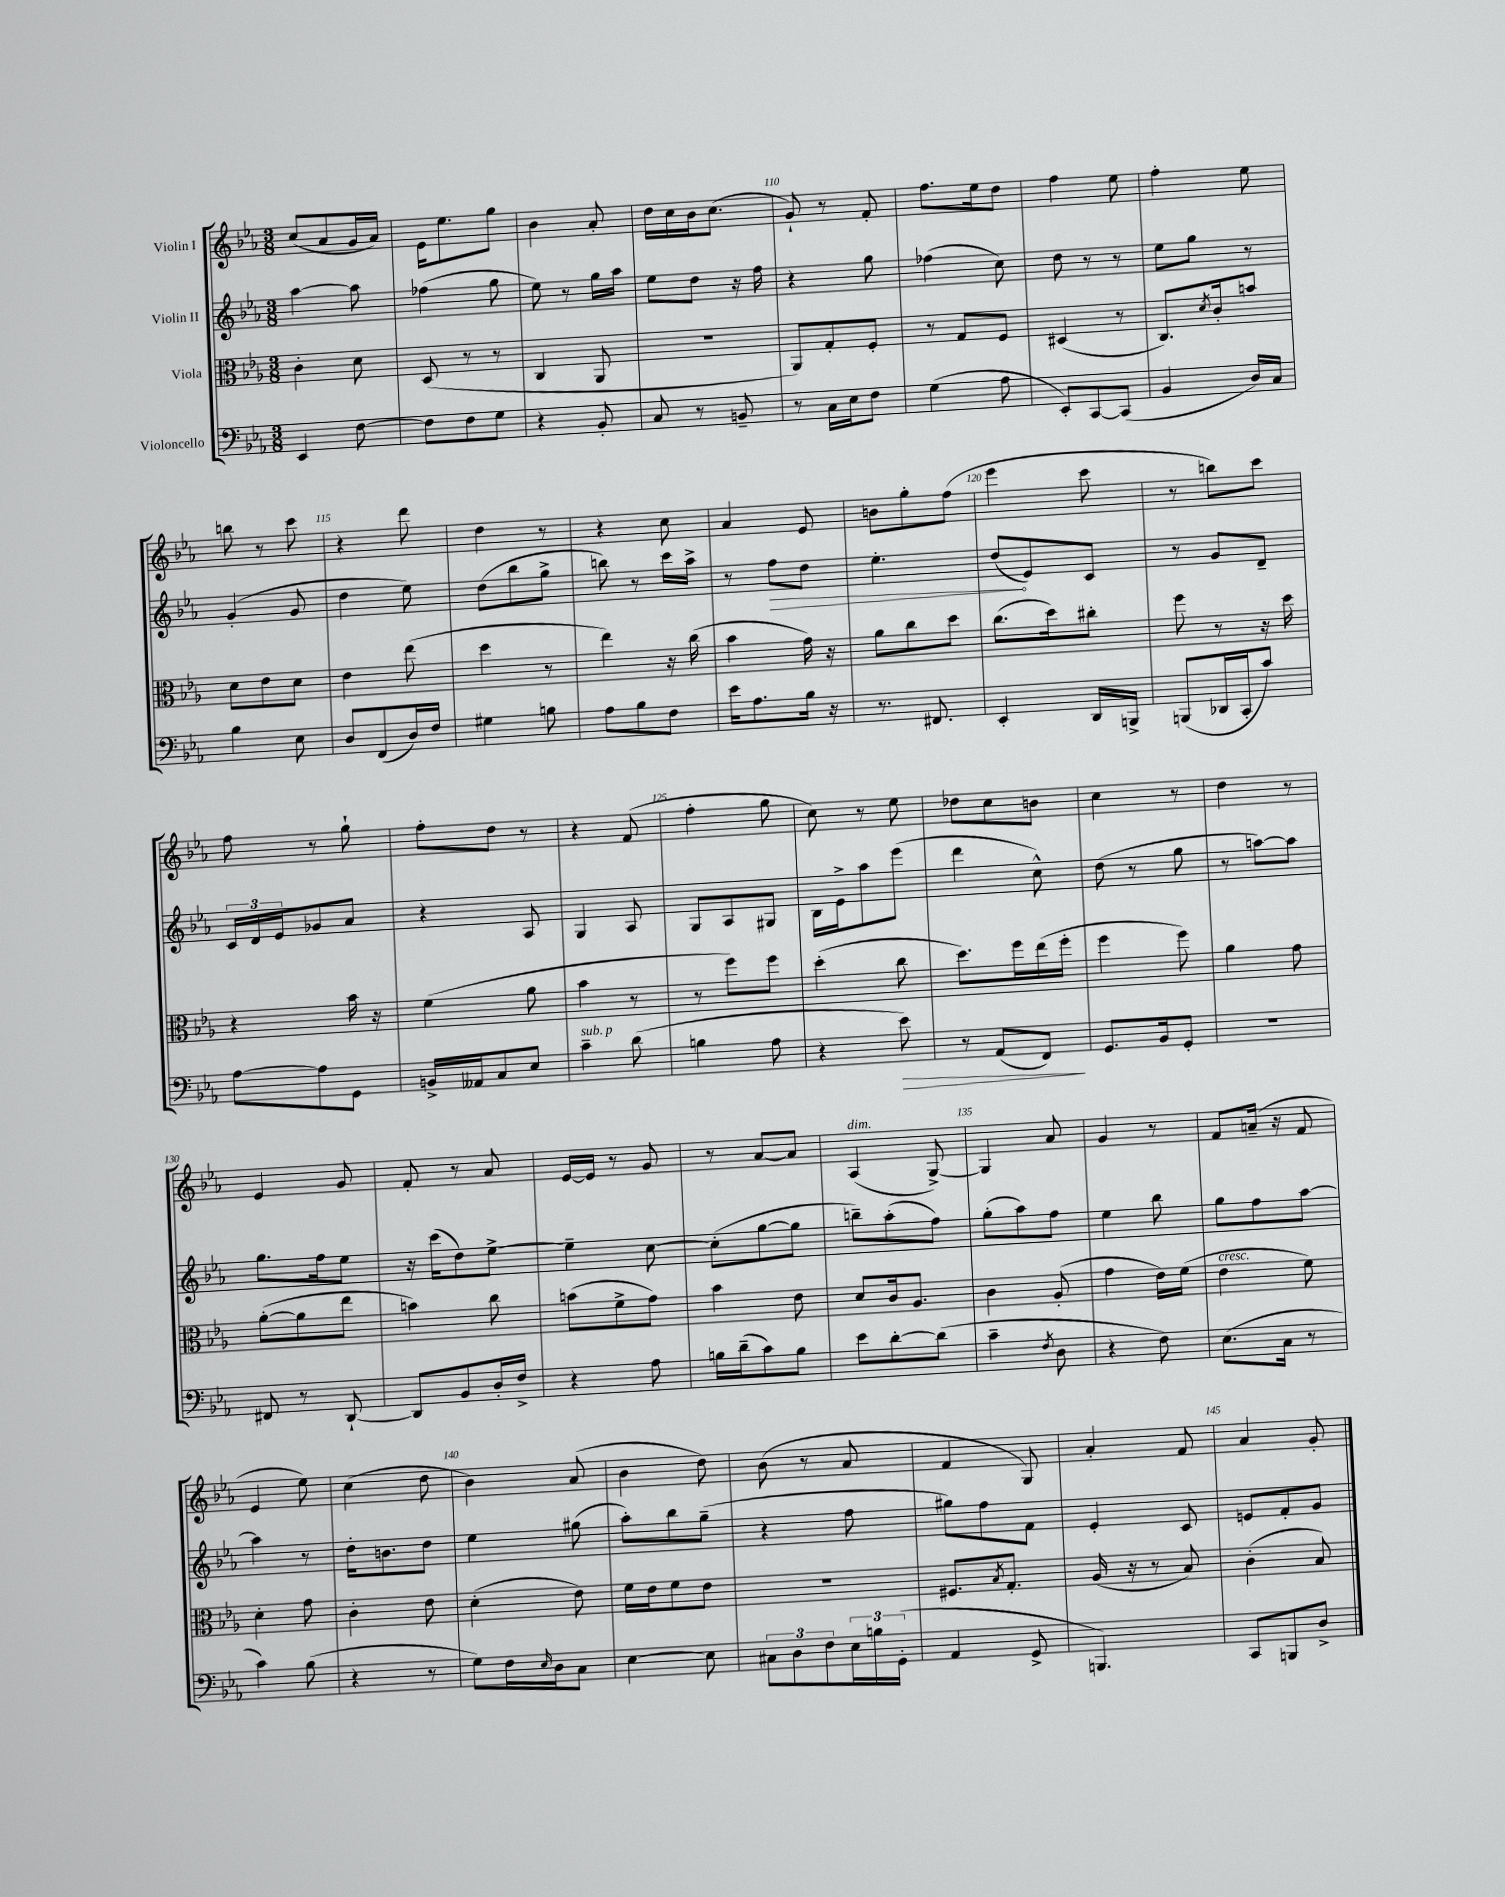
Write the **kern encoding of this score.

**kern	**kern	**kern	**kern
*staff4	*staff3	*staff2	*staff1
*clefF4	*clefC3	*clefG2	*clefG2
*k[b-e-a-]	*k[b-e-a-]	*k[b-e-a-]	*k[b-e-a-]
*M3/8	*M3/8	*M3/8	*M3/8
4EE-	4c'	[4aa-	(8cc
.	.	.	8a-
[8F	8d	8aa-]	16g
.	.	.	16a-)
=	=	=	=
8F]	(8D	(4ff-	16e-
.	.	.	8.ee-
8F	8r	.	.
8G	8r	8gg	8gg
=	=	=	=
4r	4C	8ee-)	4b-
.	.	8r	.
8BB-'	8AA-	16gg	8a-'
.	.	16aa-	.
=	=	=	=
8C	4.r	8ee-	16dd
.	.	.	16cc
8r	.	8dd	16b-
.	.	.	(8.cc
8BB~	.	16r	.
.	.	16ff	.
=	=	=	=
8r	8AA-)	4r	8g`)
16C	8G'	.	8r
16E-	.	.	.
8F	8F'	8gg	8f'
=	=	=	=
(4G	8r	(4ff-	8.ff
.	8G	.	.
.	.	.	16ee-
8A-	8F	8cc)	8dd
=	=	=	=
8EE-')	(4D#	8dd	4ff
[8CC	.	8r	.
(8CC]	8r	8r	8ee-
=	=	=	=
4BB-	8.C)	8ee-	4ff'
.	.	8gg	.
.	8qd	.	.
.	16c'	.	.
16D)	8b	8r	8ee-
16C	.	.	.
=	=	=	=
4B-	8d	(4g'	8bb
.	8e-	.	8r
8E-	8d	8g	8ccc
=	=	=	=
8D	4e-	4dd	4r
(8FF	.	.	.
16D)	(8ee-	8ee-)	8ddd
16F	.	.	.
=	=	=	=
4G#	4dd	(8dd	4dd
.	.	8bb-	.
8B	8r	8gg^	8r
=	=	=	=
8A-	4ee-)	8bb)	4r
8B-	.	8r	.
8F	16r	16ccc	8cc
.	(16cc	16aa-^	.
=	=	=	=
16e-	4b-	8r	4a-
8.A-	.	.	.
.	.	8ff	.
16B-	16g)	8dd	8e-
16r	16r	.	.
=	=	=	=
8.r	8a-	4.ee-'	8b
.	8cc	.	8gg'
8.FF#	.	.	.
.	8dd	.	(8ff
=	=	=	=
4EE-'	(8.cc	(8dd	4eee-
.	.	8e-)	.
.	16dd)	.	.
16DD	8cc#'	8c	8ccc
16BBB^	.	.	.
=	=	=	=
(8BBB	8ff	8r	8r
16DD-	8r	8g	8bb)
16CC'	.	.	.
8c)	16r	8d~	8ccc
.	16dd	.	.
=	=	=	=
[8A-	4r	24c	8ff
.	.	24d	.
.	.	24e-	.
8A-]	.	8g-	8r
8GG	16b-	8a-	8gg`
.	16r	.	.
=	=	=	=
16BB^	(4f	4r	8ff'
16AA--	.	.	.
8C	.	.	8dd
8E-	8a-	8A-	8r
=	=	=	=
4c~	4b-	4G	4r
(8d	8r	8A-	(8f
=	=	=	=
4B	8r	8G	4ff'
.	8ff)	8A-	.
8A-	8ff	8G#	8gg
=	=	=	=
4r	(4dd'	16B-	8cc)
.	.	16e-^	.
.	.	8aa-	8r
8e-)	8cc	(8eee-	8ee-
=	=	=	=
8r	8.dd)	4ddd	8dd-
(8AA-	.	.	8cc
.	16ff	.	.
8FF)	(16ee-	8cc^^)	8b
.	16ff'	.	.
=	=	=	=
8.GG	4ff	(8dd	4cc
.	.	8r	.
16BB-	.	.	.
8GG'	8ff)	8gg	8r
=	=	=	=
4.r	4a-	8r	4dd
.	.	[8aa)	.
.	8g	8aa]	8r
=	=	=	=
8FF#	([8a-'	8.gg	4e-
8r	8a-]	.	.
.	.	16ff	.
[8DD`	8ee-	8ee-	8g
=	=	=	=
8DD]	4b)	16r	8f'
.	.	(16ccc	.
8BB-	.	8dd)	8r
16D'	8cc	[8ee-^	8a-
16F^	.	.	.
=	=	=	=
4r	(8b	4ee-~]	[16e-
.	.	.	16e-]
.	8f^	.	8r
8A-	8g)	[8cc	8g
=	=	=	=
16B	4b-	(8cc']	8r
(16d~	.	.	.
8c)	.	[8gg	[8a-
8B	8e-	8gg]	8a-]
=	=	=	=
8e-	8d	8bb~)	(4A-
[8d'	16c	(8aa-'	.
.	8.A-	.	.
(8d]	.	8ff)	[8G^)
=	=	=	=
4c~	4c	(8gg'	4G]
.	.	8aa-)	.
8qF	.	.	.
8D	(8A-'	8ff	8a-
=	=	=	=
4r	4g	4ee-	4g
8F)	16e-)	8bb-	8r
.	(16f	.	.
=	=	=	=
(8.E-	4e-	8gg	8f
.	.	8ff	(16a~
16C	.	.	16r
8r	8f)	[8aa-	8f
=	=	=	=
4c)	4d'	4aa-]	4e-
(8B-	8g	8r	8ee-)
=	=	=	=
4r	4c'	16dd'	(4cc
.	.	8.b	.
8r	8e-	8dd	8dd
=	=	=	=
8G)	(4d'	4ee-	4b-)
16F	.	.	.
16qqE-	.	.	.
16D	.	.	.
8C	8e-)	(8gg#	(8a-
=	=	=	=
[4E-	16f	8aa-')	4b-
.	16e-	.	.
.	8f	8bb-	.
8E-]	8e-	(8gg~	8dd)
=	=	=	=
12C#	4.r	4r	(8b-
12D	.	.	.
.	.	.	8r
12F	.	.	.
24E-	.	8ff	8a-
24B	.	.	.
(24GG'	.	.	.
=	=	=	=
4AA-	8.F#	8gg#)	4f
.	.	8ff	.
.	8qB-	.	.
.	8.G'	.	.
8GG^	.	8f	8G)
=	=	=	=
4.BBB)	(16A-	4e-'	4a-'
.	16r	.	.
.	8r	.	.
.	8B-)	8c	8f
=	=	=	=
8CC	(4c'	8e	4a-
8BBB	.	8f'	.
8D^	8B-)	8g	8g'
==	==	==	==
*-	*-	*-	*-
